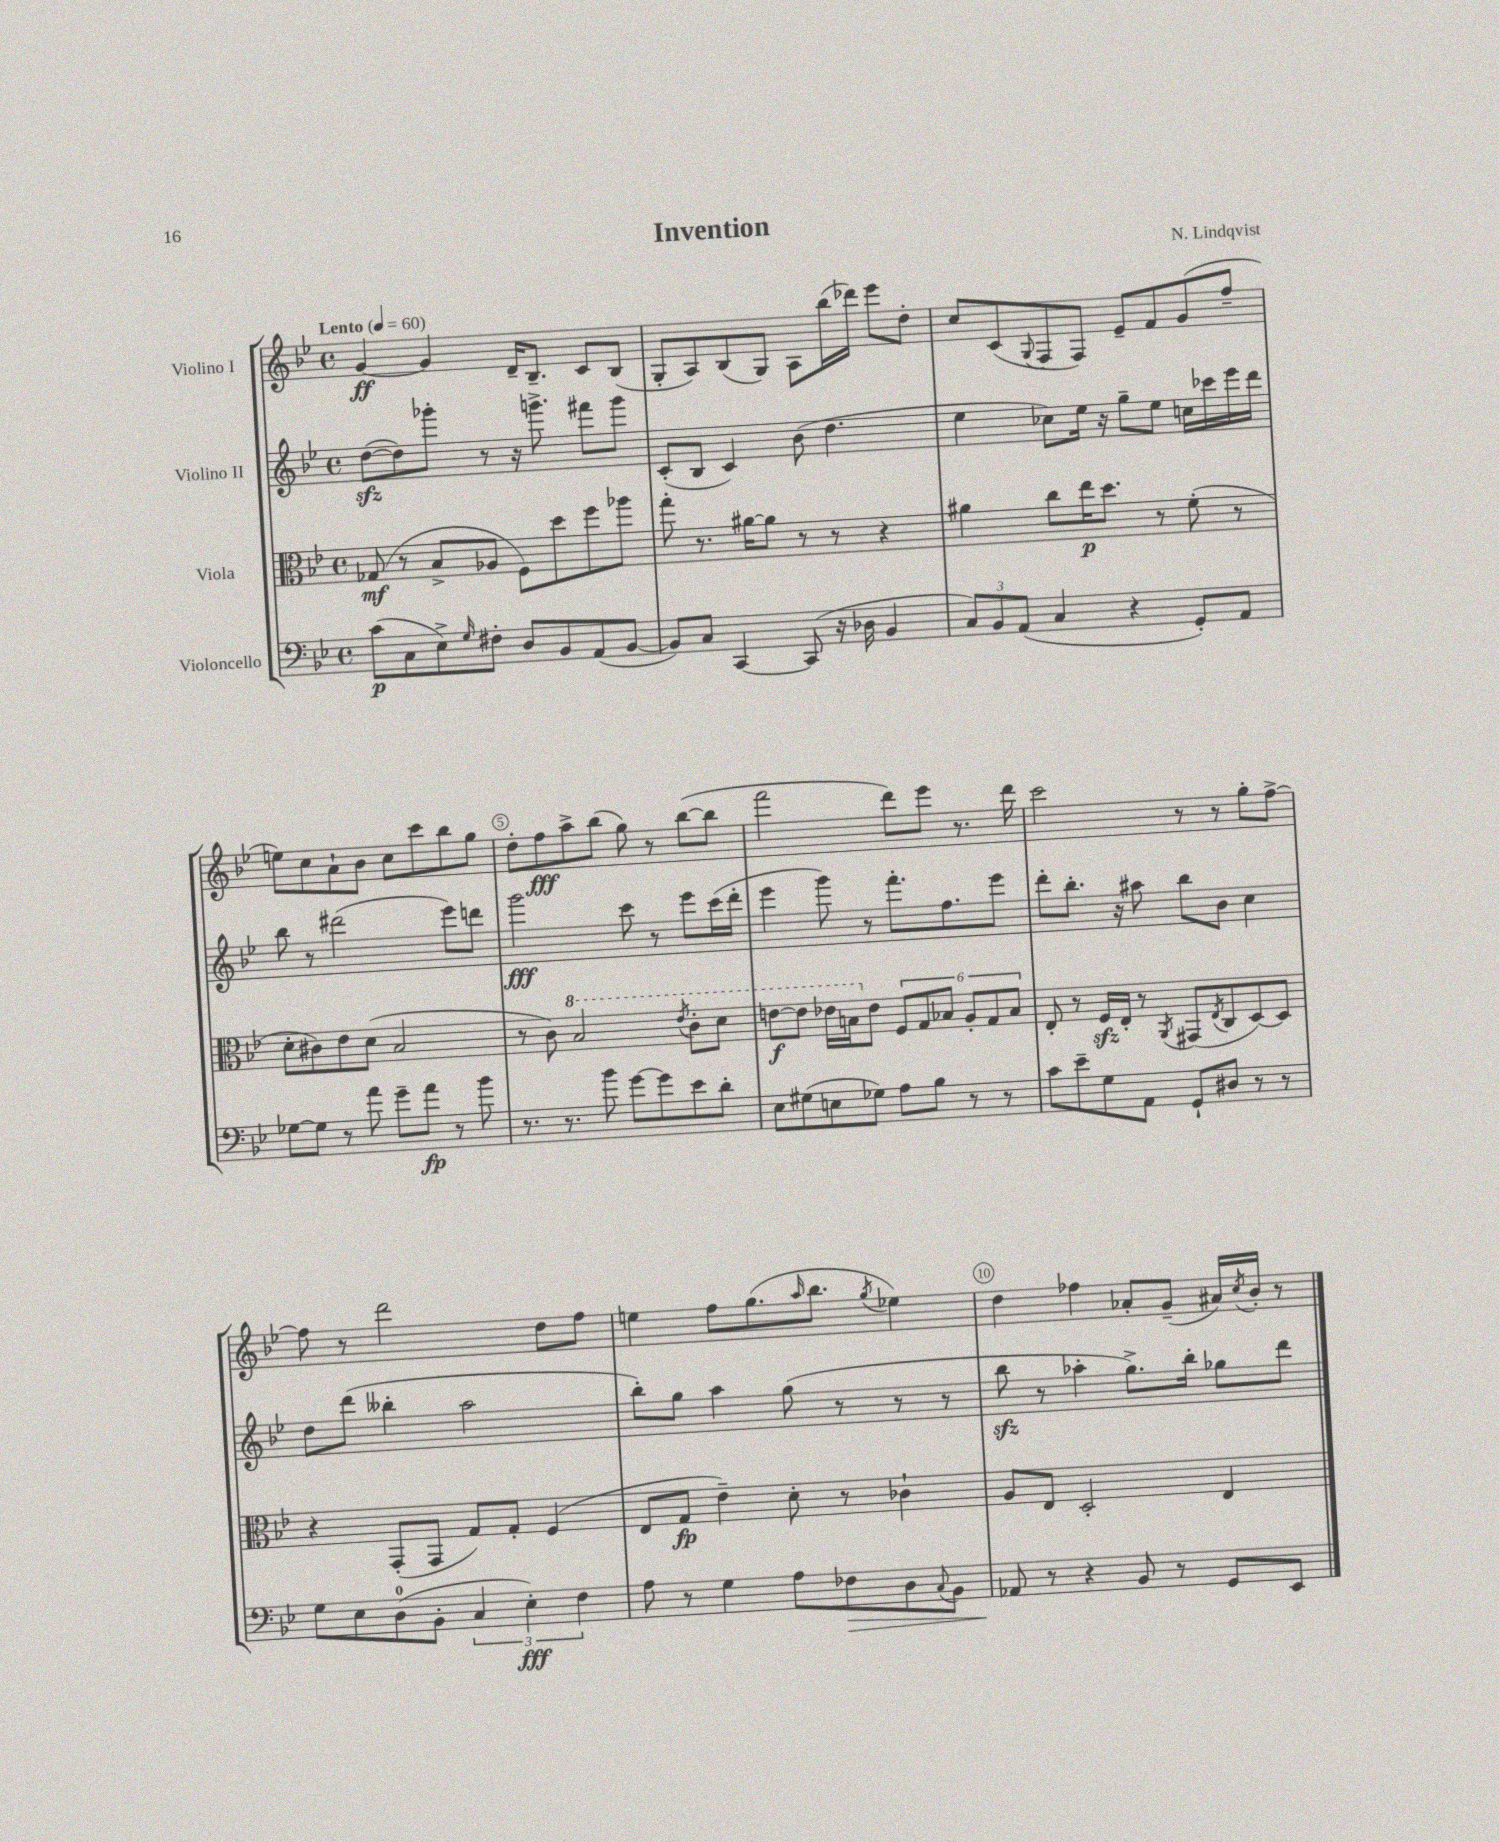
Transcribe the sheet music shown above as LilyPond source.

\header { title = "Invention" composer = "N. Lindqvist" }
<<
\new StaffGroup <<
\new Staff = "s0" \with { instrumentName = "Violino I" } {
    \clef treble \key bes \major \defaultTimeSignature \time 4/4 \tempo "Lento" 4 = 60
    g'4~\ff g'4 d'16-- bes8.-- c'8 bes8( |
    g8-. a8) bes8( g8) a8 bes''16( des'''16) ees'''8 d''8-. |
    c''8 c'8( \appoggiatura { g8 } f8 f8) ees'8-- f'8 g'8( f''8-- |
    e''8) c''8 a'8-! bes'8 c''8 c'''8 bes''8 g''8 |
    d''8-. f''8\fff a''8-> bes''8( g''8) r8 bes''8~( bes''8 |
    f'''2 d'''8) ees'''8 r8. d'''16 |
    c'''2 r8 r8 g''8-. f''8~-> |
    f''8 r8 d'''2 d''8 f''8 |
    e''4 f''8 g''8.( \grace { a''16 } bes''8. \acciaccatura { g''8 } ees''4) |
    d''4 fes''4 aes'8-. g'8--( ais'16) \acciaccatura { c''8 } bes'16-. r8 \bar "|." |
}
\new Staff = "s1" \with { instrumentName = "Violino II" } {
    \clef treble \key bes \major \defaultTimeSignature \time 4/4
    d''8~\sfz( d''8) ges'''8-. r8 r16 g'''8.-> fis'''8 g'''8 |
    c'8-.( bes8 c'4) bes'8( d''4. |
    ees''4 ces''8) ees''16 r16 g''8-- ees''8 c''16 ces'''16 ees'''16 d'''16 |
    bes''8 r8 dis'''2( ees'''8) d'''8 |
    g'''2\fff c'''8 r8 ees'''8 c'''16( d'''16-. |
    ees'''4 g'''8) r8 f'''8.-. f''8. ees'''8 |
    d'''8-. bes''8.-. r16 ais''8 bes''8 bes'8 c''4 |
    d''8 d'''8( beses''4-. a''2 |
    bes''8-.) g''8 a''4 g''8( r8 r8 r8 |
    bes''8\sfz r8 aes''4-. g''8.->) bes''16-. ges''8 d'''8 \bar "|." |
}
\new Staff = "s2" \with { instrumentName = "Viola" } {
    \clef alto \key bes \major \defaultTimeSignature \time 4/4
    ges8\mf( r8 bes8-> aes8 f8) d''8 f''8 aes''8 |
    g''8-. r8. ais'16~ ais'8 r8 r8 r4 |
    ais'4 c''8 ees''16\p d''8. r8 f'8-.( r8 |
    d'8-. cis'8) ees'8 d'8( bes2 |
    r8 c'8) \ottava #1 bes'2 \acciaccatura { ees''8 } c''8-. d''8 |
    e''8~\f e''8 ees''16 b'16 \ottava #0 ees'8 \tuplet 6/4 { f8 g8 bes!8 a8-. g8 bes8 } |
    ees8-. r8 f16\sfz ees16-. r8 \acciaccatura { a,8 } gis,8( \acciaccatura { ees8 } c8 d8~) d8 |
    r4 g,8-.( g,8 g8) g8-. f4( |
    ees8 g8\fp ees'4--) d'8-. r8 ces'4-! |
    a8 ees8 d2-. ees4 \bar "|." |
}
\new Staff = "s3" \with { instrumentName = "Violoncello" } {
    \clef bass \key bes \major \defaultTimeSignature \time 4/4
    c'8\p( c8 ees8->) \grace { g16 } fis8-. d8 bes,8 a,8( bes,8~ |
    bes,8) c8 c,4~ c,8( r16 des16 bes,4 |
    \tuplet 3/2 { c8) bes,8 a,8( } c4 r4 g,8-.) a,8 |
    ges8~ ges8 r8 a'8 g'8-- a'8\fp r8 bes'8 |
    r8. r8. bes'8 g'8~ g'8 ees'8 d'8-. |
    ees8 gis8( e8 ges8) a8 bes8 r8 r8 |
    c'8 ees'8-- g8 a,8 g,8-! dis8 r8 r8 |
    g8 ees8 d8-0( bes,8-. \tuplet 3/2 { c4 ees4-.\fff) f4 } |
    a8 r8 g4 a8 fes8\> d8 \appoggiatura { c8 } bes,8 |
    aes,8\! r8 r4 bes,8 r8 g,8 ees,8 \bar "|." |
}
>>
>>
\layout { \context { \Score \override BarNumber.break-visibility = ##(#f #t #t) barNumberVisibility = #(every-nth-bar-number-visible 5) \override BarNumber.stencil = #(make-stencil-circler 0.1 0.3 ly:text-interface::print) } }
